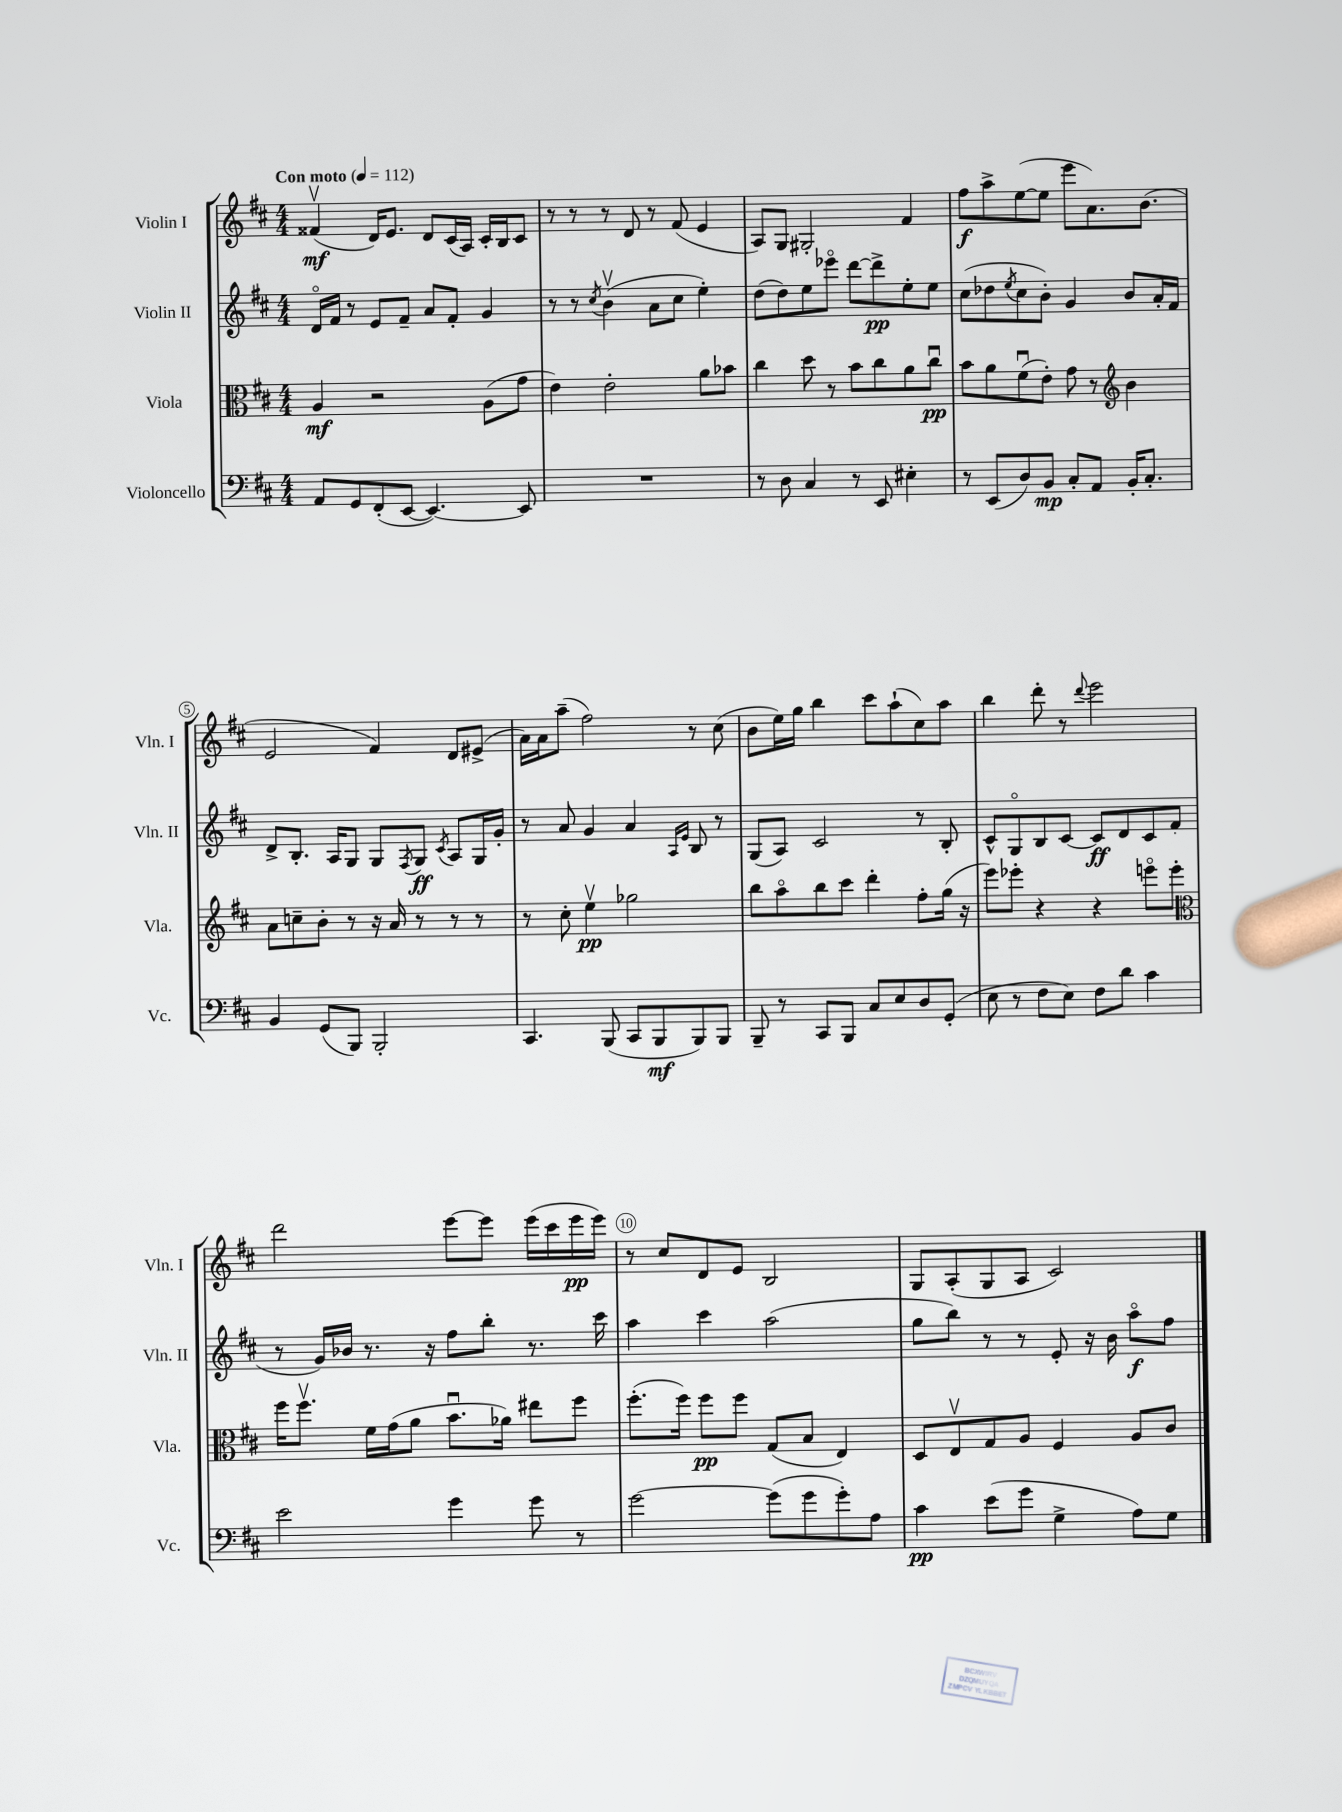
<<
\new StaffGroup <<
\new Staff = "s0" \with { instrumentName = "Violin I" shortInstrumentName = "Vln. I" } {
    \clef treble \key d \major \numericTimeSignature \time 4/4 \tempo "Con moto" 4 = 112
    fisis'4\upbow\mf( d'16) e'8. d'8 cis'16( a16) cis'16-. b16 cis'8 |
    r8 r8 r8 d'8 r8 fis'8( e'4 |
    a8) g8 gis2-. fis'4 |
    fis''8\f a''8-> e''8~( e''8 e'''8 a'8.) b'8.( |
    e'2 fis'4) d'8 eis'8->( |
    a'16) a'16 a''8--( fis''2) r8 cis''8( |
    b'8 e''16) g''16 b''4 cis'''8 a''8-!( cis''8) a''8 |
    b''4 d'''8-. r8 \appoggiatura { d'''8 } e'''2 |
    d'''2 e'''8~ e'''8 e'''16( cis'''16 e'''16\pp e'''16) |
    r8 cis''8 d'8 e'8 b2 |
    g8 a8-.( g8 a8 cis'2) \bar "|." |
}
\new Staff = "s1" \with { instrumentName = "Violin II" shortInstrumentName = "Vln. II" } {
    \clef treble \key d \major \numericTimeSignature \time 4/4
    d'16\flageolet fis'16 r8 e'8 fis'8-- a'8 fis'8-. g'4 |
    r8 r8 \acciaccatura { cis''8 } b'4\upbow( a'8 cis''8 e''4-.) |
    d''8( d''8) e''8 ees'''8\flageolet d'''8~ d'''8->\pp e''8-. e''8 |
    cis''8( des''8 \acciaccatura { e''8 } cis''8 b'8-.) g'4 b'8 a'16-. fis'16 |
    d'8-> b8.-. a16 g8 g8 \acciaccatura { fis8 } g8\ff \acciaccatura { cis'8 } a8 g16 g'16-. |
    r8 a'8 g'4 a'4 \grace { a16 e'16 } b8 r8 |
    g8( a8) cis'2 r8 b8-. |
    cis'8-^ g8\flageolet b8 cis'8~ cis'8\ff d'8 cis'8 fis'8( |
    r8 g'16) bes'16 r8. r16 fis''8 b''8-. r8. cis'''16 |
    a''4 cis'''4 a''2( |
    g''8 b''8) r8 r8 e'8-. r16 b'16 a''8\flageolet\f fis''8 \bar "|." |
}
\new Staff = "s2" \with { instrumentName = "Viola" shortInstrumentName = "Vla." } {
    \clef alto \key d \major \numericTimeSignature \time 4/4
    a4\mf r2 a8( g'8 |
    e'4) e'2-. a'8 bes'8 |
    cis''4 d''8 r8 b'8 cis''8 a'8 cis''8\downbow\pp |
    b'8 a'8 fis'8\downbow( e'8-.) g'8 r8 \clef treble b'4 |
    a'8 c''8-- b'8-. r8 r16 a'16 r8 r8 r8 |
    r8 cis''8-. e''4\upbow\pp ges''2 |
    b''8 a''8\flageolet b''8 cis'''8 d'''4-. fis''8-. g''16( r16 |
    e'''8) ees'''8-. r4 r4 e'''8\flageolet e'''8-. |
    \clef alto fis''16 fis''8.\upbow fis'16 g'16( a'8 b'8.\downbow aes'16) eis''8 fis''8 |
    fis''8.-.( fis''16) fis''8\pp fis''8 g8( b8 e4) |
    d8 e8\upbow g8 a8 fis4 a8 cis'8 \bar "|." |
}
\new Staff = "s3" \with { instrumentName = "Violoncello" shortInstrumentName = "Vc." } {
    \clef bass \key d \major \numericTimeSignature \time 4/4
    a,8 g,8 fis,8-.( e,8~ e,4.~) e,8 |
    R1 |
    r8 d8 cis4 r8 e,8 eis4-. |
    r8 e,8( d8) b,8\mp cis8-. a,8 b,16-. cis8.-. |
    b,4 g,8( b,,8) b,,2-. |
    cis,4. b,,8( cis,8 b,,8\mf b,,8) b,,8 |
    b,,8-- r8 cis,8 b,,8 cis8 e8 d8 g,8-.( |
    e8 r8 fis8 e8) fis8 d'8 cis'4 |
    e'2 g'4 g'8 r8 |
    g'2~ g'8( g'8 g'8-.) a8 |
    cis'4\pp e'8( g'8 g4-> a8) g8 \bar "|." |
}
>>
>>
\layout { \context { \Score \override BarNumber.break-visibility = ##(#f #t #t) barNumberVisibility = #(every-nth-bar-number-visible 5) \override BarNumber.stencil = #(make-stencil-circler 0.1 0.3 ly:text-interface::print) } }
